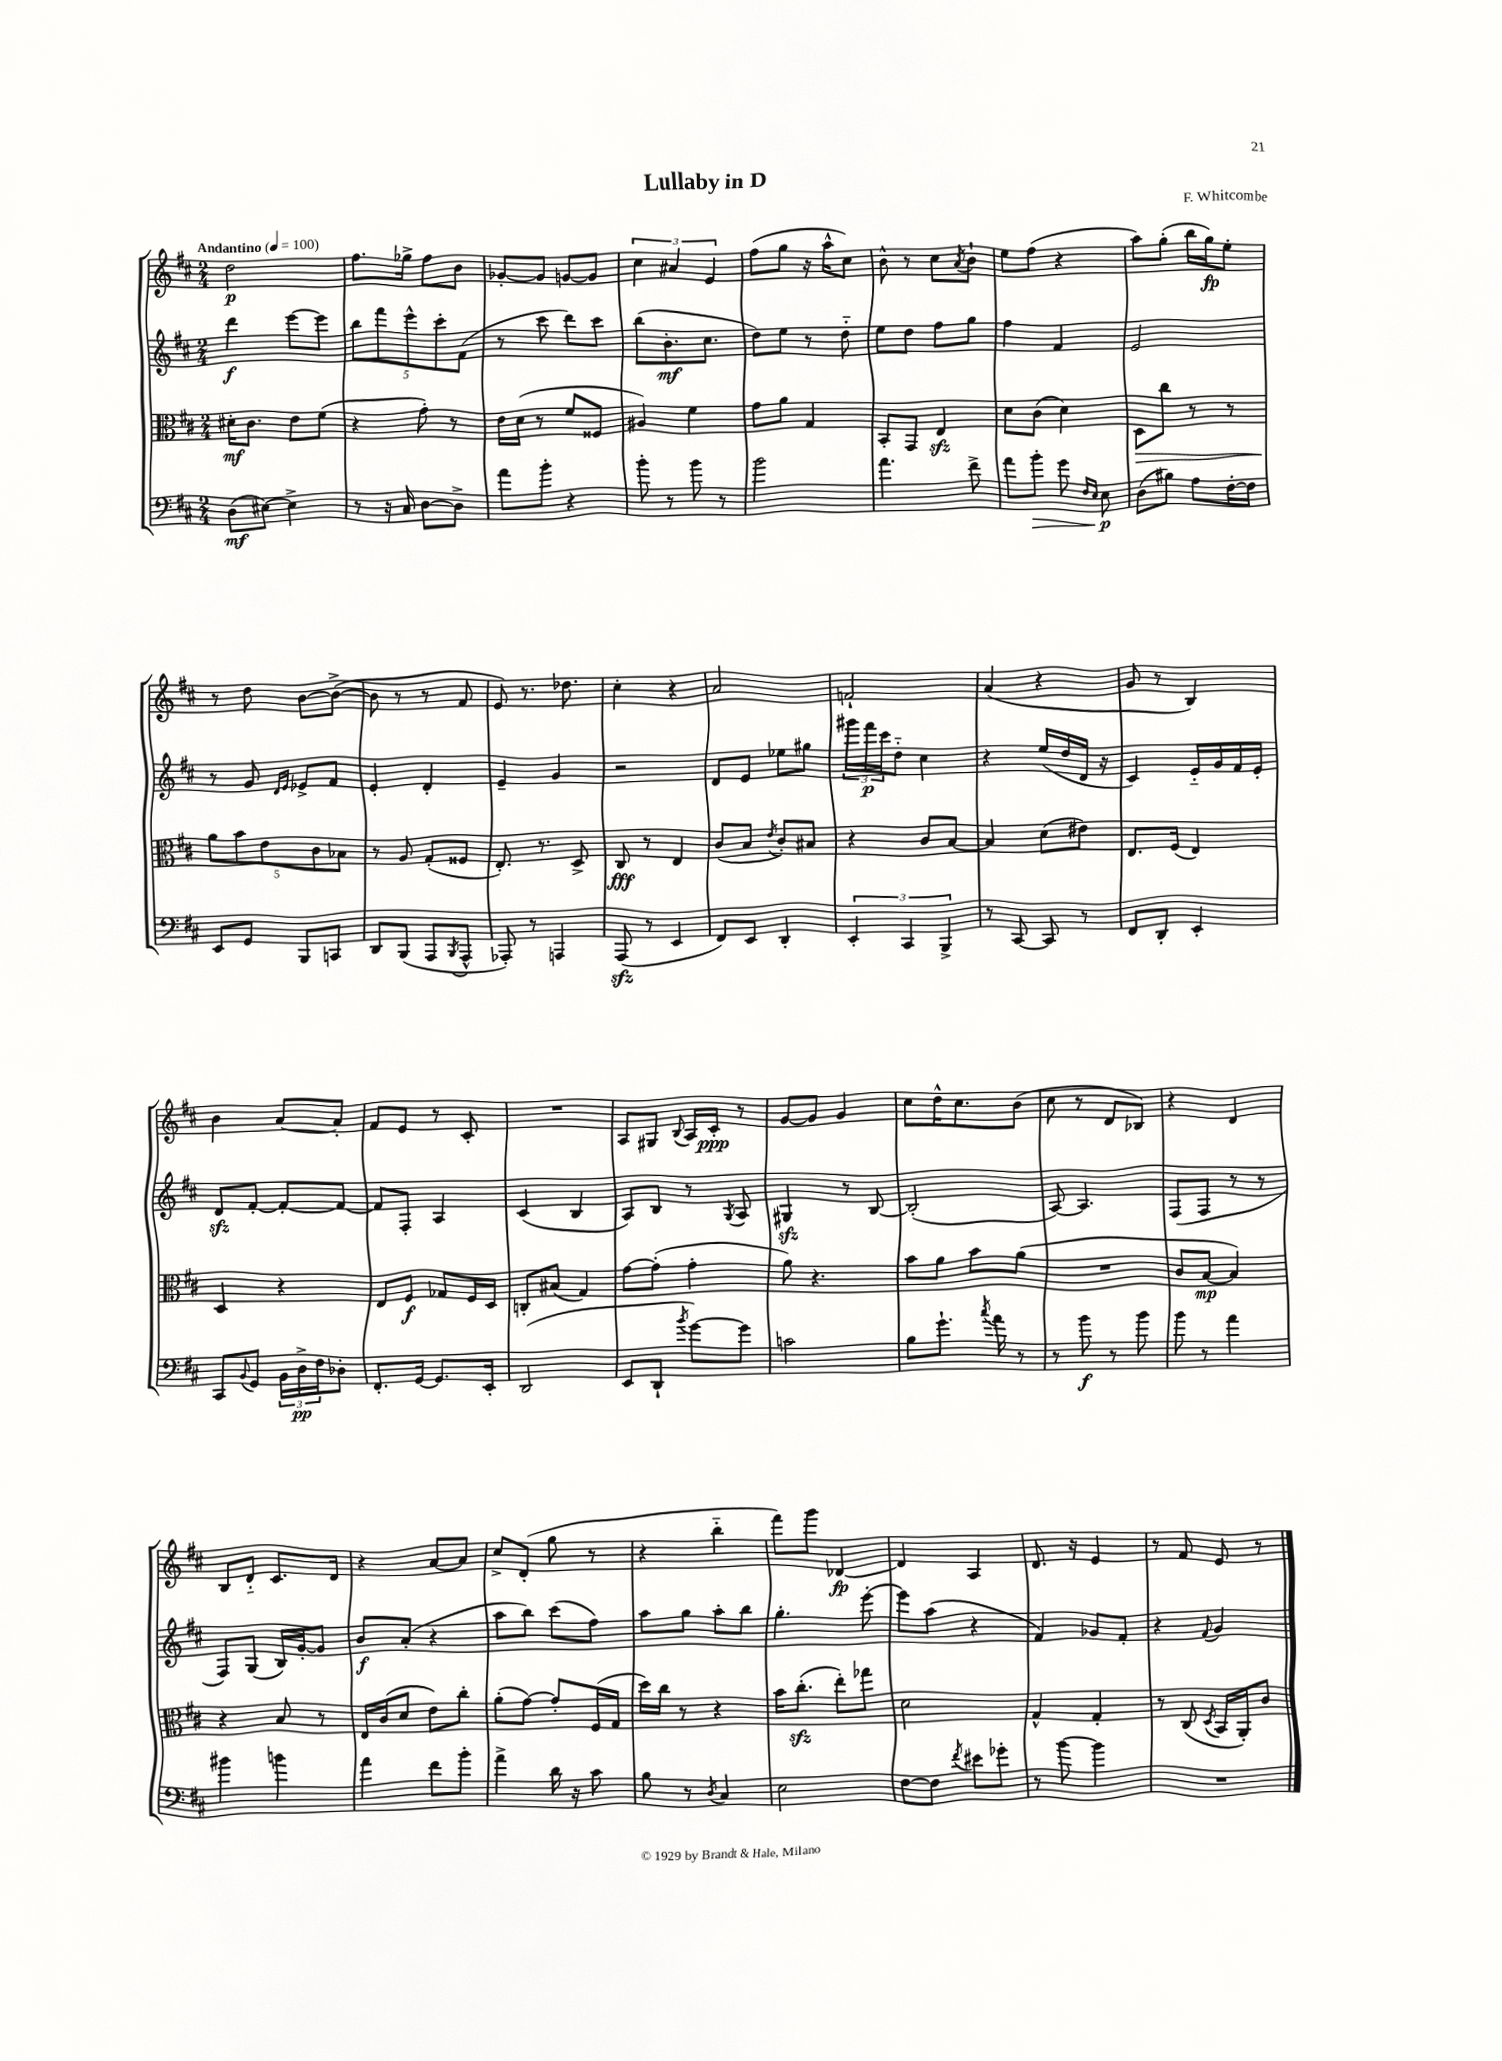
\header { title = "Lullaby in D" composer = "F. Whitcombe" }
<<
\new StaffGroup <<
\new Staff = "s0" {
    \clef treble \key d \major \numericTimeSignature \time 2/4 \tempo "Andantino" 4 = 100
    d''2\p |
    fis''8. ges''16-> fis''8 b'8 |
    ges'8~-. ges'8 g'8~ g'8 |
    \tuplet 3/2 { cis''4 ais'4 e'4 } |
    fis''8( g''8 r16 a''16-^ cis''8) |
    b'8-^ r8 cis''8 \acciaccatura { a'8 } b'8-! |
    e''8 fis''8( r4 |
    a''8) g''8-.( b''16 g''16\fp) e''8-. |
    r8 d''8 b'8~ b'8~->( |
    b'8 r8 r8 fis'8 |
    e'8) r8. des''8. |
    cis''4-. r4 |
    a'2 |
    f'2-! |
    a'4( r4 |
    g'8 r8 b4) |
    b'4 a'8~ a'8-. |
    fis'8 e'8 r8 cis'8-. |
    R2 |
    a8 gis8 \appoggiatura { b8 } a16 cis'16-.\ppp r8 |
    g'8~ g'8 g'4 |
    cis''8 d''16-^ cis''8. b'8( |
    cis''8 r8 d'8 bes8) |
    r4 d'4 |
    b8 d'8-_ cis'8. d'16 |
    r4 a'8~ a'8 |
    cis''8-> d'8-.( g''8 r8 |
    r4 b''4-_ |
    fis'''8) g'''8 des'4~\fp |
    des'4 a4 |
    d'8. r16 e'4 |
    r8 fis'8 e'8 r8 \bar "|." |
}
\new Staff = "s1" {
    \clef treble \key d \major \numericTimeSignature \time 2/4
    d'''4\f e'''8~ e'''8 |
    \tuplet 5/4 { b''8 fis'''8 e'''8-^ cis'''8-. fis'8( } |
    r8 cis'''8 d'''8) cis'''8 |
    b''8( b'8.-.\mf cis''8. |
    d''8) e''8 r8 d''8-_ |
    e''8 d''8 fis''8 g''8 |
    fis''4 fis'4 |
    e'2 |
    r8 g'8 \grace { d'16 e'16 } ees'8-> fis'8 |
    e'4-. d'4-. |
    e'4-- g'4 |
    r2 |
    d'8 e'8 ees''8 gis''8 |
    \tuplet 3/2 { gis'''16 fis'''16\p cis'''16 } d''8-_ cis''4 |
    r4 e''16( d''16 d'16 r16 |
    cis'4) e'16-_ g'16 fis'16 e'16-. |
    d'8\sfz fis'8~-. fis'8~-. fis'8~ |
    fis'8 fis8-. a4 |
    cis'4( b4 |
    a8) b8 r8 \acciaccatura { g8 } a8 |
    gis4\sfz r8 b8~ |
    b2-.( |
    a8~) a4. |
    fis8( fis8 r8 r8 |
    fis8) g8( b16) g'16~-. g'8 |
    b'8\f a'8-.( r4 |
    a''8 b''8) cis'''8( fis''8) |
    a''8 g''8 a''8-. b''8 |
    g''4.-. e'''8~-. |
    e'''8 a''8( r4 |
    fis'4) ges'8 fis'8-. |
    r4 \appoggiatura { fis'8 } g'4 \bar "|." |
}
\new Staff = "s2" {
    \clef alto \key d \major \numericTimeSignature \time 2/4
    dis'16-.\mf cis'8. e'8 fis'8( |
    r4 g'8-.) r8 |
    e'16 d'16( r8 fis'8 fisis8 |
    ais4) fis'4 |
    g'8 a'8 g4 |
    b,8-. g,8 e4\sfz |
    d'8 cis'8( d'4) |
    d8\> cis''8 r8 r8 |
    \tuplet 5/4 { a'8\! b'8 e'8 cis'8 bes8 } |
    r8 a8 g8-.( fisis8 |
    e8.-.) r8. d8-> |
    cis8\fff r8 e4 |
    cis'8( b8 \acciaccatura { e'8 } cis'8-.) bis8 |
    r4 cis'8 b8~ |
    b4 d'8( eis'8) |
    e8. fis16( e4) |
    d4 r4 |
    e8 fis8\f ges8 fis16 d16 |
    c8-. bis8( g4) |
    g'8~ g'8-.( g'4-. |
    a'8) r4. |
    b'8 a'8 b'8 a'8( |
    R2 |
    cis'8 b8~\mp b4) |
    r4 b8 r8 |
    e16 cis'16( d'8 e'8) cis''8-. |
    a'8-.( g'8~) g'8-. fis16( g16 |
    d''16) cis''16 r8 r4 |
    b'16 cis''8.-.\sfz( e''8-.) ges''8 |
    d'2 |
    g4-^ g4-. |
    r8 cis8( \acciaccatura { d8 } b,16 a,16-.) cis'8 \bar "|." |
}
\new Staff = "s3" {
    \clef bass \key d \major \numericTimeSignature \time 2/4
    d8\mf( eis8~) eis4-> |
    r8 r16 cis16 d8~ d8-> |
    a'8 b'8-. r4 |
    b'8-. r8 b'8 r8 |
    b'2 |
    a'4. fis'8-> |
    a'8 b'8-.\> g'8 \grace { fis16 e16 } e8\p\! |
    d8( bis8) a8 fis16~-. fis16 |
    e,8 g,8 b,,8 c,8 |
    d,8 b,,8( a,,8 \acciaccatura { b,,8 } a,,8-^ |
    aes,,8-.) r8 a,,4 |
    a,,8\sfz( r8 e,4 |
    fis,8) e,8 d,4-. |
    \tuplet 3/2 { e,4-. cis,4 b,,4-> } |
    r8 cis,8~ cis,8 r8 |
    fis,8 d,8-. e,4-. |
    cis,8 \appoggiatura { b,8 } g,8 \tuplet 3/2 { b,16 d16->\pp fis16 } des8-. |
    fis,8.-. g,16~ g,8. e,16-. |
    d,2( |
    e,8 d,8-! \acciaccatura { b'8 } g'8~) g'8 |
    c'2 |
    b8 g'8.-! \acciaccatura { cis''8 } a'16 r8 |
    r8 b'8\f r8 b'8 |
    b'8 r8 a'4 |
    bis'4 b'4 |
    a'4 fis'8 b'8-. |
    a'4-> d'16 r16 cis'8 |
    b8 r8 \acciaccatura { d8 } cis4 |
    e2 |
    fis8~ fis8 \acciaccatura { fis'8 } eis'8 ges'8-. |
    r8 b'8~ b'4 |
    R2 \bar "|." |
}
>>
>>
\layout { \context { \Score \remove "Bar_number_engraver" } }
